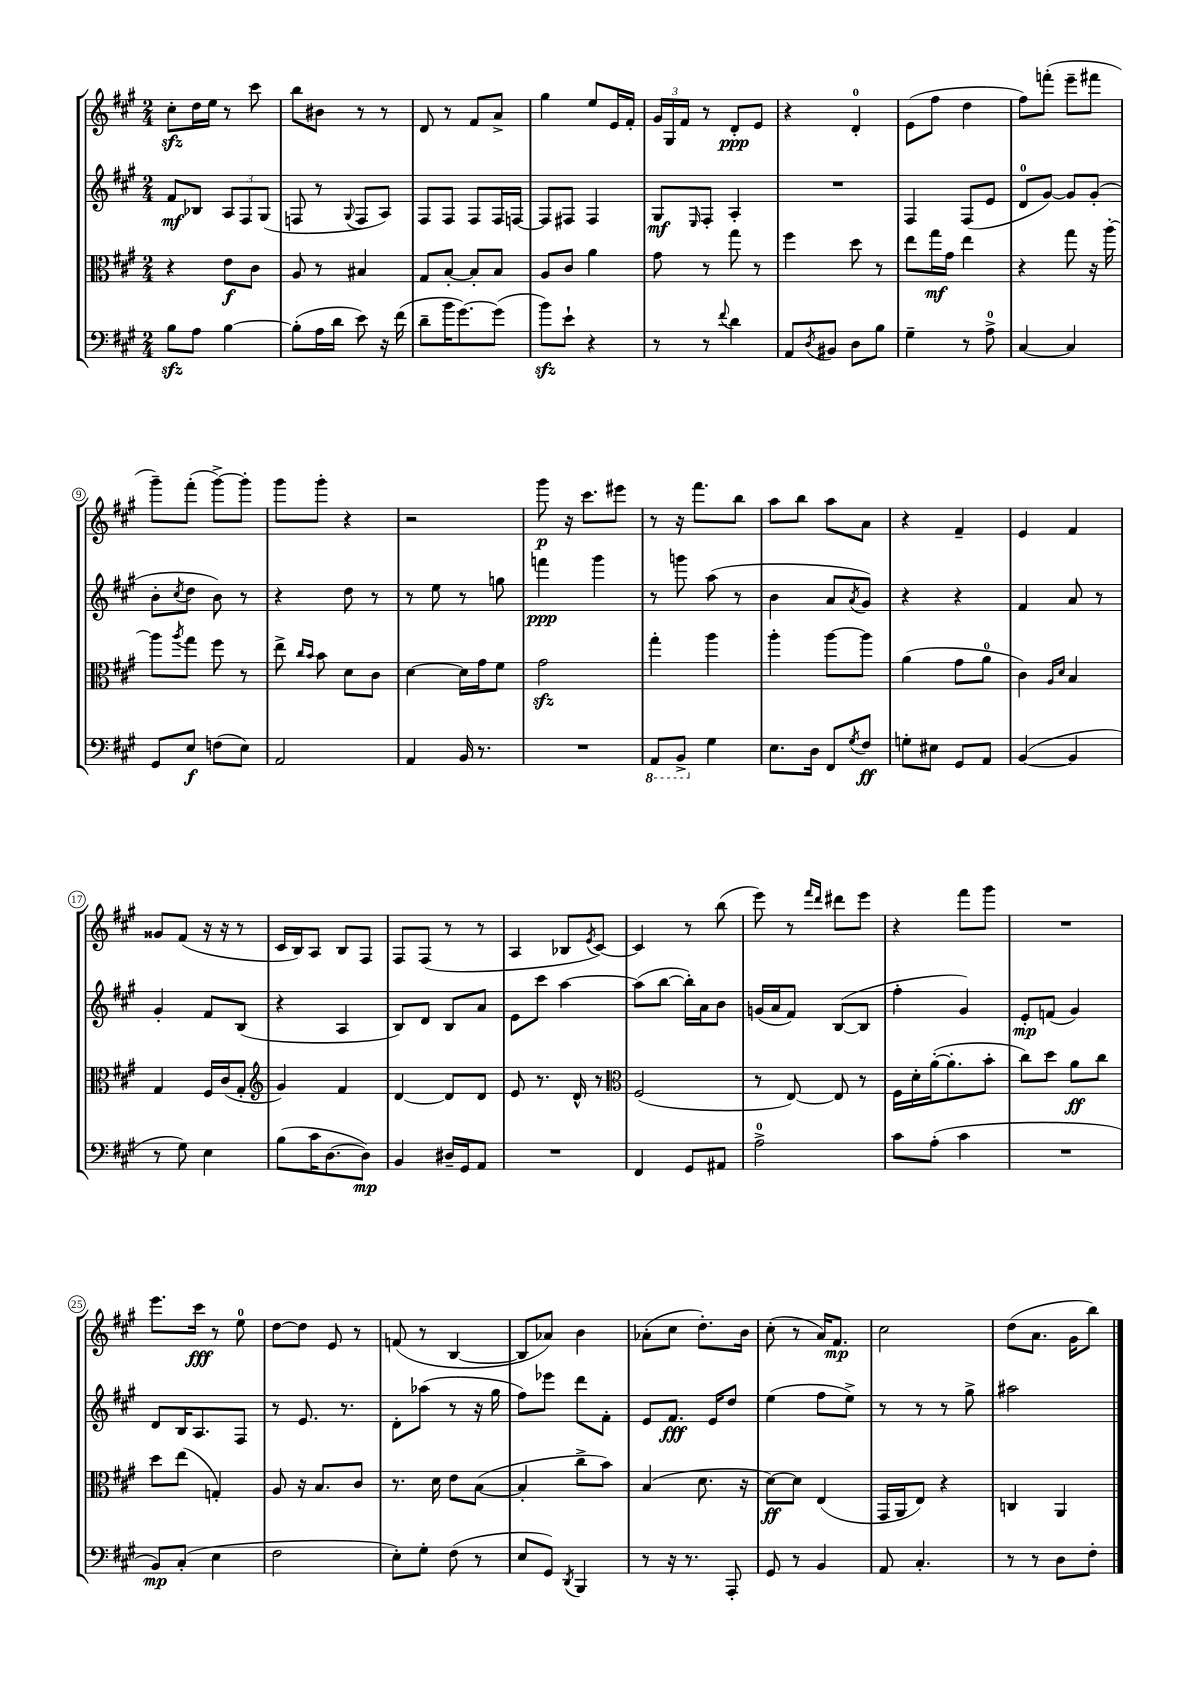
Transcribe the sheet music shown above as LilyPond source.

<<
\new StaffGroup <<
\new Staff = "s0" {
    \clef treble \key a \major \numericTimeSignature \time 2/4
    cis''8-.\sfz d''16 e''16 r8 cis'''8 |
    b''8 bis'8 r8 r8 |
    d'8 r8 fis'8 a'8-> |
    gis''4 e''8 e'16 fis'16-. |
    \tuplet 3/2 { gis'16 gis16 fis'16 } r8 d'8-.\ppp e'8 |
    r4 d'4-0-. |
    e'8( fis''8 d''4 |
    fis''8) f'''8-.( e'''8-- fis'''8 |
    gis'''8--) fis'''8-.( gis'''8~->) gis'''8-. |
    gis'''8 gis'''8-. r4 |
    r2 |
    gis'''8\p r16 cis'''8. eis'''8 |
    r8 r16 fis'''8. b''8 |
    a''8 b''8 a''8 a'8 |
    r4 fis'4-- |
    e'4 fis'4 |
    gisis'8 fis'8( r16 r16 r8 |
    cis'16 b16) a8 b8 fis8 |
    fis8 fis8( r8 r8 |
    a4 bes8 \acciaccatura { e'8 } cis'8~) |
    cis'4 r8 b''8( |
    e'''8) r8 \grace { fis'''16 d'''16 } dis'''8 e'''8 |
    r4 fis'''8 gis'''8 |
    R2 |
    e'''8. cis'''16\fff r8 e''8-0 |
    d''8~ d''8 e'8 r8 |
    f'8( r8 b4~ |
    b8 aes'8) b'4 |
    aes'8-.( cis''8 d''8.-.) b'16 |
    cis''8-.( r8 a'16) fis'8.\mp |
    cis''2 |
    d''8( a'8. gis'16 b''8) \bar "|." |
}
\new Staff = "s1" {
    \clef treble \key a \major \numericTimeSignature \time 2/4
    fis'8\mf bes8 \tuplet 3/2 { a8 fis8 gis8( } |
    f8 r8 \appoggiatura { gis8 } f8 a8) |
    fis8 fis8 fis8 fis16 f16~ |
    f8 fis8 fis4 |
    gis8\mf \grace { e16 } fis8-. a4-. |
    R2 |
    fis4 fis8( e'8 |
    d'8-0 gis'8~) gis'8 gis'8-.( |
    b'8-. \acciaccatura { cis''8 } d''8 b'8) r8 |
    r4 d''8 r8 |
    r8 e''8 r8 g''8 |
    f'''4\ppp gis'''4 |
    r8 g'''8 a''8( r8 |
    b'4 a'8 \acciaccatura { a'8 } gis'8) |
    r4 r4 |
    fis'4 a'8 r8 |
    gis'4-. fis'8 b8( |
    r4 a4 |
    b8) d'8 b8 a'8 |
    e'8 cis'''8 a''4~ |
    a''8( b''8~ b''16-.) a'16 b'8 |
    g'16( a'16 fis'8) b8~( b8 |
    fis''4-. gis'4) |
    e'8-.\mp f'8( gis'4) |
    d'8 b16 a8. fis8 |
    r8 e'8. r8. |
    d'8-. aes''8( r8 r16 gis''16 |
    fis''8) ees'''8 d'''8 fis'8-. |
    e'8 fis'8.\fff e'16 d''8 |
    e''4( fis''8 e''8->) |
    r8 r8 r8 gis''8-> |
    ais''2 \bar "|." |
}
\new Staff = "s2" {
    \clef alto \key a \major \numericTimeSignature \time 2/4
    r4 e'8\f cis'8 |
    a8 r8 bis4 |
    gis8 b8~-. b8-. b8 |
    a8 cis'8 a'4 |
    gis'8 r8 gis''8 r8 |
    fis''4 d''8 r8 |
    e''8 gis''16\mf gis'16 e''4 |
    r4 gis''8 r16 a''16~-. |
    a''8 \acciaccatura { a''8 } gis''8 fis''8 r8 |
    e''8-> \grace { cis''16 b'16 } b'8 d'8 cis'8 |
    d'4~ d'16 gis'16 fis'8 |
    gis'2\sfz |
    gis''4-. a''4 |
    a''4-. a''8~ a''8 |
    a'4( gis'8 a'8-0 |
    cis'4) \grace { a16 d'16 } b4 |
    gis4 fis16 cis'16( gis8-. |
    \clef treble gis'4) fis'4 |
    d'4~ d'8 d'8 |
    e'8 r8. d'16-^ r8 |
    \clef alto fis2( |
    r8 e8~) e8 r8 |
    fis16 d'16-. a'16~-.( a'8.-. b'8-. |
    cis''8) d''8 a'8\ff cis''8 |
    d''8 e''8( g4-.) |
    a8 r16 b8. cis'8 |
    r8. d'16 e'8 b8~( |
    b4-. cis''8-> b'8) |
    b4( d'8. r16 |
    d'8~\ff) d'8 e4( |
    gis,16 a,16 e8) r4 |
    c4 a,4 \bar "|." |
}
\new Staff = "s3" {
    \clef bass \key a \major \numericTimeSignature \time 2/4
    b8\sfz a8 b4~ |
    b8-.( a16 d'16 e'8) r16 fis'16( |
    d'8-- b'16 gis'8.~) gis'8( |
    b'8\sfz) e'8-! r4 |
    r8 r8 \appoggiatura { fis'8 } d'4 |
    a,8 \acciaccatura { d8 } bis,8 d8 b8 |
    gis4-- r8 a8-0-> |
    cis4~ cis4 |
    gis,8 e8\f f8( e8) |
    a,2 |
    a,4 b,16 r8. |
    R2 |
    \ottava #-1 a,,8 b,,8-> \ottava #0 gis4 |
    e8. d16 fis,8 \acciaccatura { gis8 } fis8\ff |
    g8-. eis8 gis,8 a,8 |
    b,4~( b,4 |
    r8 gis8) e4 |
    b8( cis'16 d8.~ d8\mp) |
    b,4 dis16-- gis,16 a,8 |
    R2 |
    fis,4 gis,8 ais,8 |
    a2-0-> |
    cis'8 a8-.( cis'4 |
    R2 |
    b,8\mp) cis8-.( e4 |
    fis2 |
    e8-.) gis8-. fis8( r8 |
    e8 gis,8) \acciaccatura { d,8 } b,,4 |
    r8 r16 r8. a,,8-. |
    gis,8 r8 b,4 |
    a,8 cis4.-. |
    r8 r8 d8 fis8-. \bar "|." |
}
>>
>>
\layout { \context { \Score \override BarNumber.stencil = #(make-stencil-circler 0.1 0.3 ly:text-interface::print) } }
